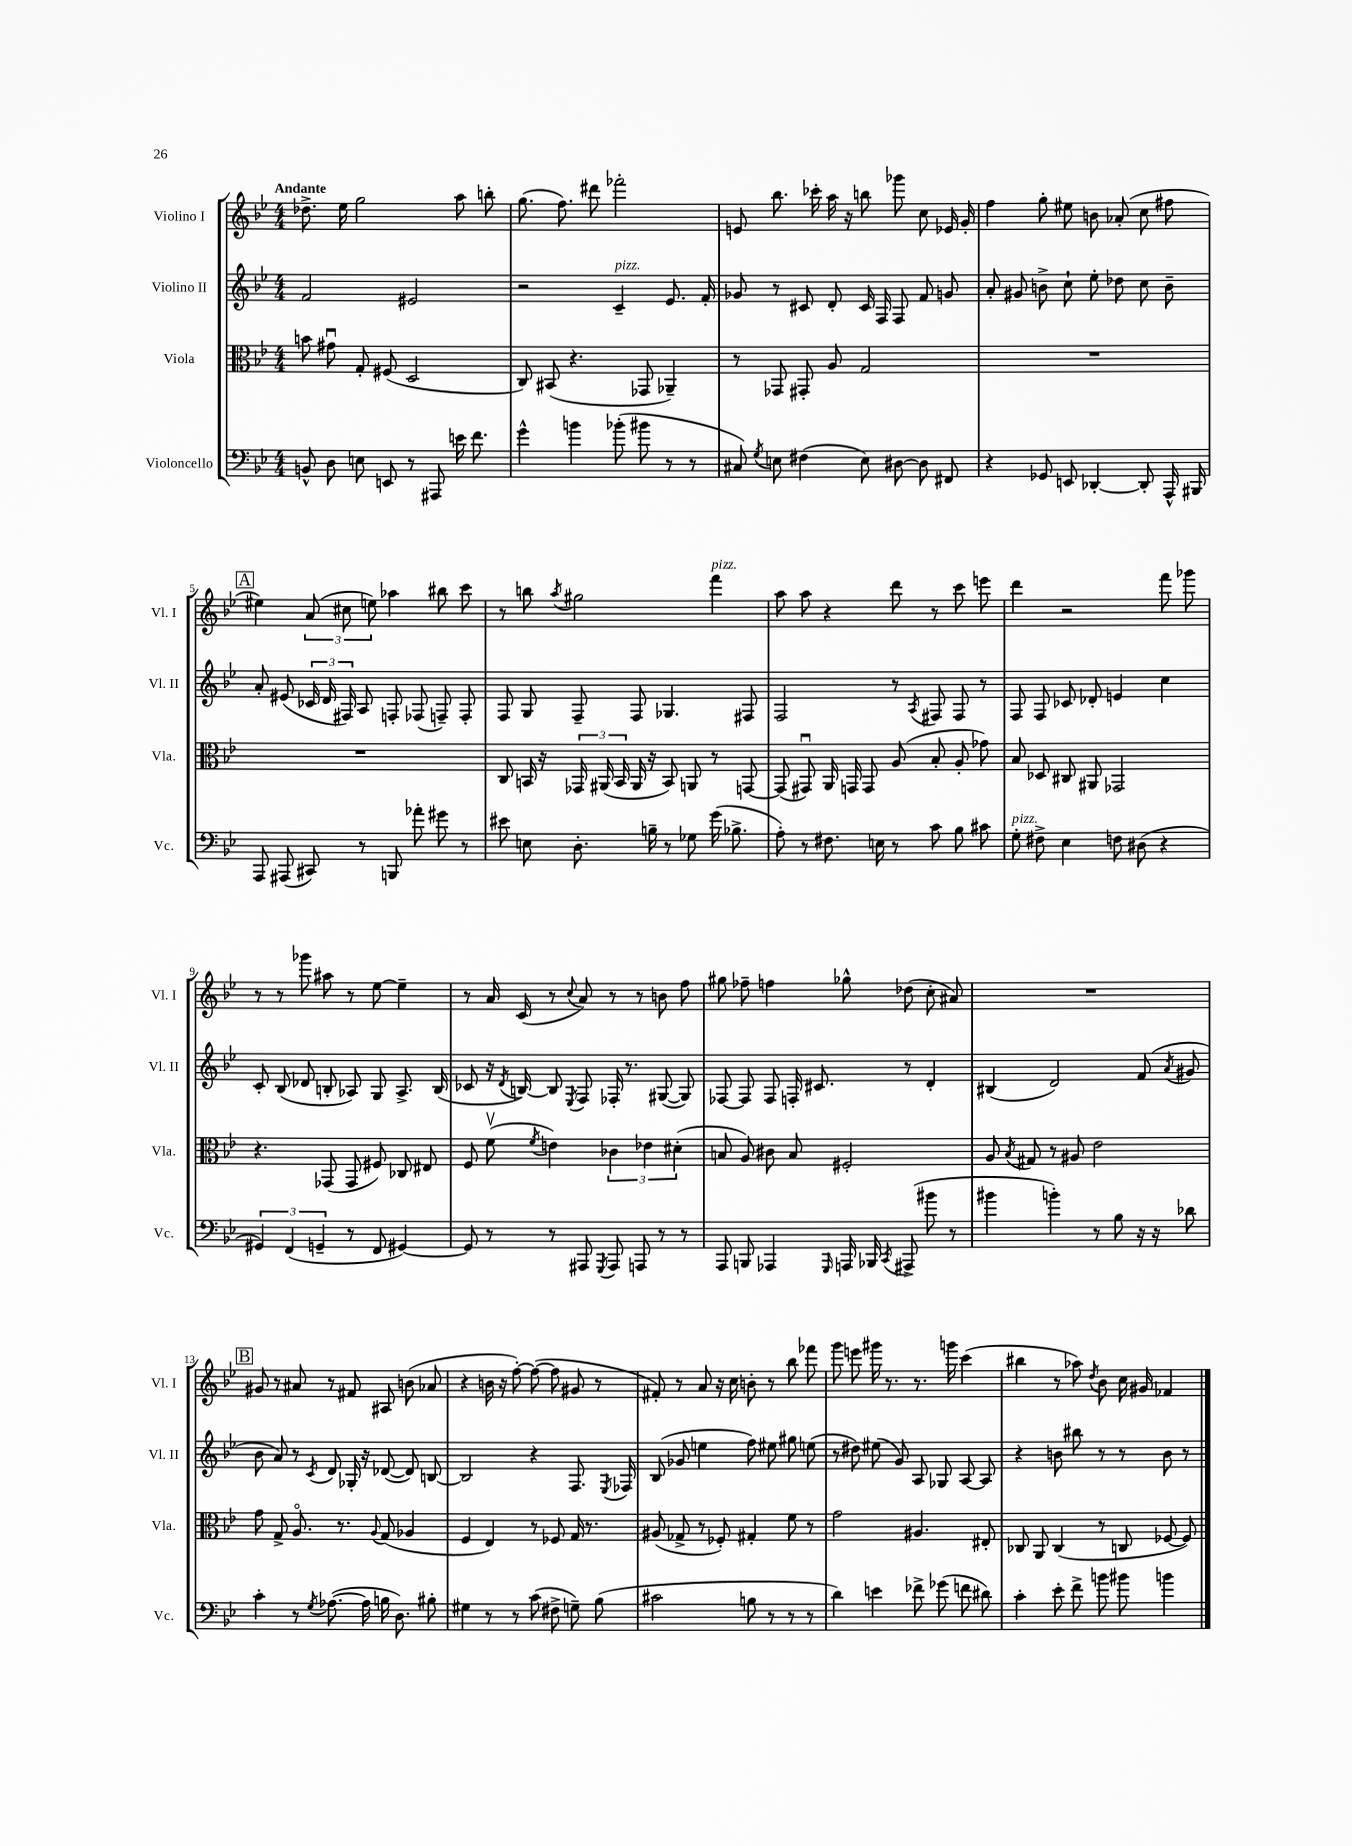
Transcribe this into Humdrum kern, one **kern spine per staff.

**kern	**kern	**kern	**kern
*part4	*part3	*part2	*part1
*staff4	*staff3	*staff2	*staff1
*I"Violoncello	*I"Viola	*I"Violino II	*I"Violino I
*I'Vc.	*I'Vla.	*I'Vl. II	*I'Vl. I
*clefF4	*clefC3	*clefG2	*clefG2
*k[b-e-]	*k[b-e-]	*k[b-e-]	*k[b-e-]
*M4/4	*M4/4	*M4/4	*M4/4
=1	=1	=1	=1
!	!	!	!LO:TX:a:B:t=Andante
8BBn^^/	8bn\	2f/	8.dd-X^\
8D\	8g#Xu\	.	.
.	.	.	16ee-\
8En\	8G'/	.	2gg\
8EEn/	(8F#X/	.	.
8r	2D/	2e#X/	.
8AAA#X/	.	.	.
16en\	.	.	8aa\
8.f\	.	.	.
.	.	.	8bbn'\
=2	=2	=2	=2
4g^^\	8C/)	2r	(8.gg\
.	(8BB#X/	.	.
.	.	.	8.ff\)
4bn\	4.r	.	.
.	.	.	8ddd#X\
!	!	!LO:TX:a:i:t=pizz.	!
(8b-X'\	.	4c~/	2fff-X'\
8b#X\	8GG-X/	.	.
8r	4AA-X~/)	8.e-/	.
8r	.	.	.
.	.	16f'/	.
=3	=3	=3	=3
8C#X/)	8r	8g-X/	8en/
8qG/	.	.	.
8En\	8GG-X/	8r	8.bb-\
(4F#X\	8GG#X'/	8c#X/	.
.	.	.	16ccc-X'\
.	8A/	8d'/	16aa\
.	.	.	16r
8E\)	2G/	16c#/	8bbn\
.	.	16F/	.
[8D#X\	.	8F/	8ggg-X\
8D#\]	.	8f/	8cc\
8FF#X/	.	8gn/	16e-X/
.	.	.	16g'/
=4	=4	=4	=4
4r	1r	8a'/	4ff\
.	.	8g#X/	.
8GG-X/	.	8bn^\	8gg'\
8EEn/	.	8cc`\	8ee#X\
[4DD-X'/	.	8ee-'\	8bn\
.	.	8dd-X\	(8a-X'/
8DD-'/]	.	8cc\	8cc\
16AAA^^/	.	8b~\	8ff#X\
16BBB#X/	.	.	.
!!LO:LB:g=z
!!LO:REH:place=s1:t=A
=5	=5	=5	=5
8AAA/	1r	8a'/	4ee#X\)
(8AAA#X/	.	(8e#X/	.
8CC#X/)	.	24c-X/	(12a/
.	.	24d/	.
.	.	24F#X/)	12cc#X\
8r	.	8A/	.
.	.	.	12een\)
8BBBn/	.	8Fn'/	4aa-X\
8a-X'\	.	(8F-X/	.
8g#X\	.	8Fn~/)	8bb#X\
8r	.	8F'/	8ccc\
=6	=6	=6	=6
8e#X\	8C/	8F/	8r
8En\	16BBn/	8G/	8bbn\
.	16r	.	.
.	.	.	8qaa/
8.D'\	24GG-X/	8F~/	2gg#X\
.	(24AA#X/	.	.
.	24BB/	.	.
.	16AA#/	8F/	.
16Bn~\	16r	.	.
8r	8BB/)	4.G-X/	.
8G-X\	8AAn/	.	.
!	!	!	!LO:TX:a:i:t=pizz.
(16g\	8r	.	4fff\
8.B-X^\	.	.	.
.	[8GGn/	8F#X/	.
=7	=7	=7	=7
8A'\)	(8GG/]	2F/	8aa\
8r	8GG#Xu/)	.	8aa\
8.F#X\	16AA/	.	4r
.	16GGn/	.	.
.	8GG/	.	.
16En\	.	.	.
8r	(8A/	8r	8ddd\
.	.	8qA/	.
8c\	8B-'/	8F#X/	8r
8B-\	8A'/	8F#/	8ccc\
8c#X\	8g-X\)	8r	8eeen\
=8	=8	=8	=8
!LO:TX:a:i:t=pizz.	!	!	!
8G'\	8B-/	8F/	4ddd\
8F#X^\	8D-X/	8F/	.
4E-\	8C#X/	8c-X/	2r
.	8AA#X/	8d-X'/	.
8Fn\	2GG-X/	4en/	.
(8D#X\	.	.	.
4r	.	4cc\	8fff\
.	.	.	8ggg-X\
!!LO:LB:g=z
=9	=9	=9	=9
6GG#X/)	4.r	8c'/	8r
.	.	(8B-/	8r
(6FF/	.	.	.
.	.	8d-X/	8ggg-X\
6GGn~/	.	.	.
.	(8GG-X/	8Bn'/	8aa#X\
8r	8GG-/	8A-X/)	8r
8FF/	8F#X/)	8G/	[8ee-\
[4GG#X/)	8C-X/	8.A-^/	4ee-~\]
.	8E#X/	.	.
.	.	(16B/	.
=10	=10	=10	=10
8GG#/]	8F/	8c-X/	8r
8r	(8fv\	16r	16a/
.	.	8qd/	.
.	.	[16Bn/)	(16c/
.	8qf/	.	.
8r	4en\)	8B/]	8r
.	.	8qE-/	8qqcc/
8AAA#X/	.	8F/	8a/)
8qGGG/	.	.	.
8AAA#/	6c-X\	16F-X'/	8r
.	.	8.r	.
8AAAn/	.	.	8r
.	6e-X\	.	.
8r	.	([8G#X/	8bn\
.	(6d#X'\	.	.
8r	.	8G#/])	8ff\
=11	=11	=11	=11
8AAA/	8Bn/	[8F-X/	8gg#X\
8BBBn/	8A/)	8F-/]	8ff-X~\
4AAA-X/	8c#X\	8F-/	4ffn\
.	8B/	16Fn'/	.
.	.	8.c#X/	.
16qqGGG/	.	.	.
16AAAn/	2F#X'/	.	8gg-X^^\
16BBB-X/	.	.	.
8qCC/	.	.	.
(8AAA#X^/	.	8r	(8dd-X\
8b#X\	.	4d'/	8cc'\
8r	.	.	8a#X/)
=12	=12	=12	=12
4b#X\	8A/	(4B#X/	1r
.	8qB-/	.	.
.	8G#X/	.	.
4bn'\)	8r	2d/)	.
.	8A#X/	.	.
8r	2e-\	.	.
8B-\	.	.	.
16r	.	(8f/	.
16r	.	.	.
.	.	8qa/	.
8d-X\	.	8g#X/	.
!!LO:LB:g=z
!!LO:REH:place=s1:t=B
=13	=13	=13	=13
4c'\	8g\	8b-\	8g#X/
.	8G^/	8a/)	8r
8r	8.A/	8r	8a#X/
8qG/	.	8qc/	.
([8.A-X\	.	8d/	8r
.	8.r	.	.
.	.	16G-X'/	8f#X/
16A-\]	.	16r	.
.	8qqA/	.	.
16Bn\	(8G/	([8d-X/	8A#X/
8.D\)	.	.	.
.	4A-X/	8d-/])	(8bn\
8B#X'\	.	[8Bn/	8a-X/
=14	=14	=14	=14
4G#X\	4F/	2B/]	4r
8r	4E-/)	.	16bn\
.	.	.	16r
8r	.	.	[8ff'\)
(8c\	8r	4r	(8ff\_
8F#X^\	8F-X/	.	8ff\]
8Gn~\)	16G/	8.F/	8g#X/
.	8.r	.	.
(8B-\	.	.	8r
.	.	8qE-/	.
.	.	16F-X/	.
=15	=15	=15	=15
2c#X\	(8A#X/	(8B-/	8f#X'/)
.	8G-X^/	8g-X/	8r
.	8r	4een\	8a/
.	8F-X'/)	.	16r
.	.	.	16cc\
8Bn\	4G#X'/	8ff\)	8bn'\
8r	.	8ee#X\	8r
8r	8f\	8gg#X\	8bb-\
8r	8r	(8een\	8fff-X\
=16	=16	=16	=16
4d\)	2g\	8r	8ggg\
.	.	8dd#X\)	8eeen\
4en\	.	(8ee#X\	16ggg#X\
.	.	.	8.r
.	.	8g/)	.
8f-X^\	4.A#X/	8A/	8.r
(8g-X\	.	8G-X/	.
.	.	.	16gggn\
8fn\	.	[8A/	(4ccc\
8d#X\)	8E#X'/	8A/]	.
=17	=17	=17	=17
4c'\	8C-X/	4r	4bb#X\
.	8AA/	.	.
8e-'\	(4C-/	8bn\	8r
8f^\	.	8bb#X\	8aa-X\)
.	.	.	8qdd/
8bn\	8r	8r	8b-\
8b#X\	8Cn/	8r	16cc\
.	.	.	16g#X/
4bn\	[8F-X/	8b\	4f-X/
.	8F-/])	8r	.
==	==	==	==
*-	*-	*-	*-
